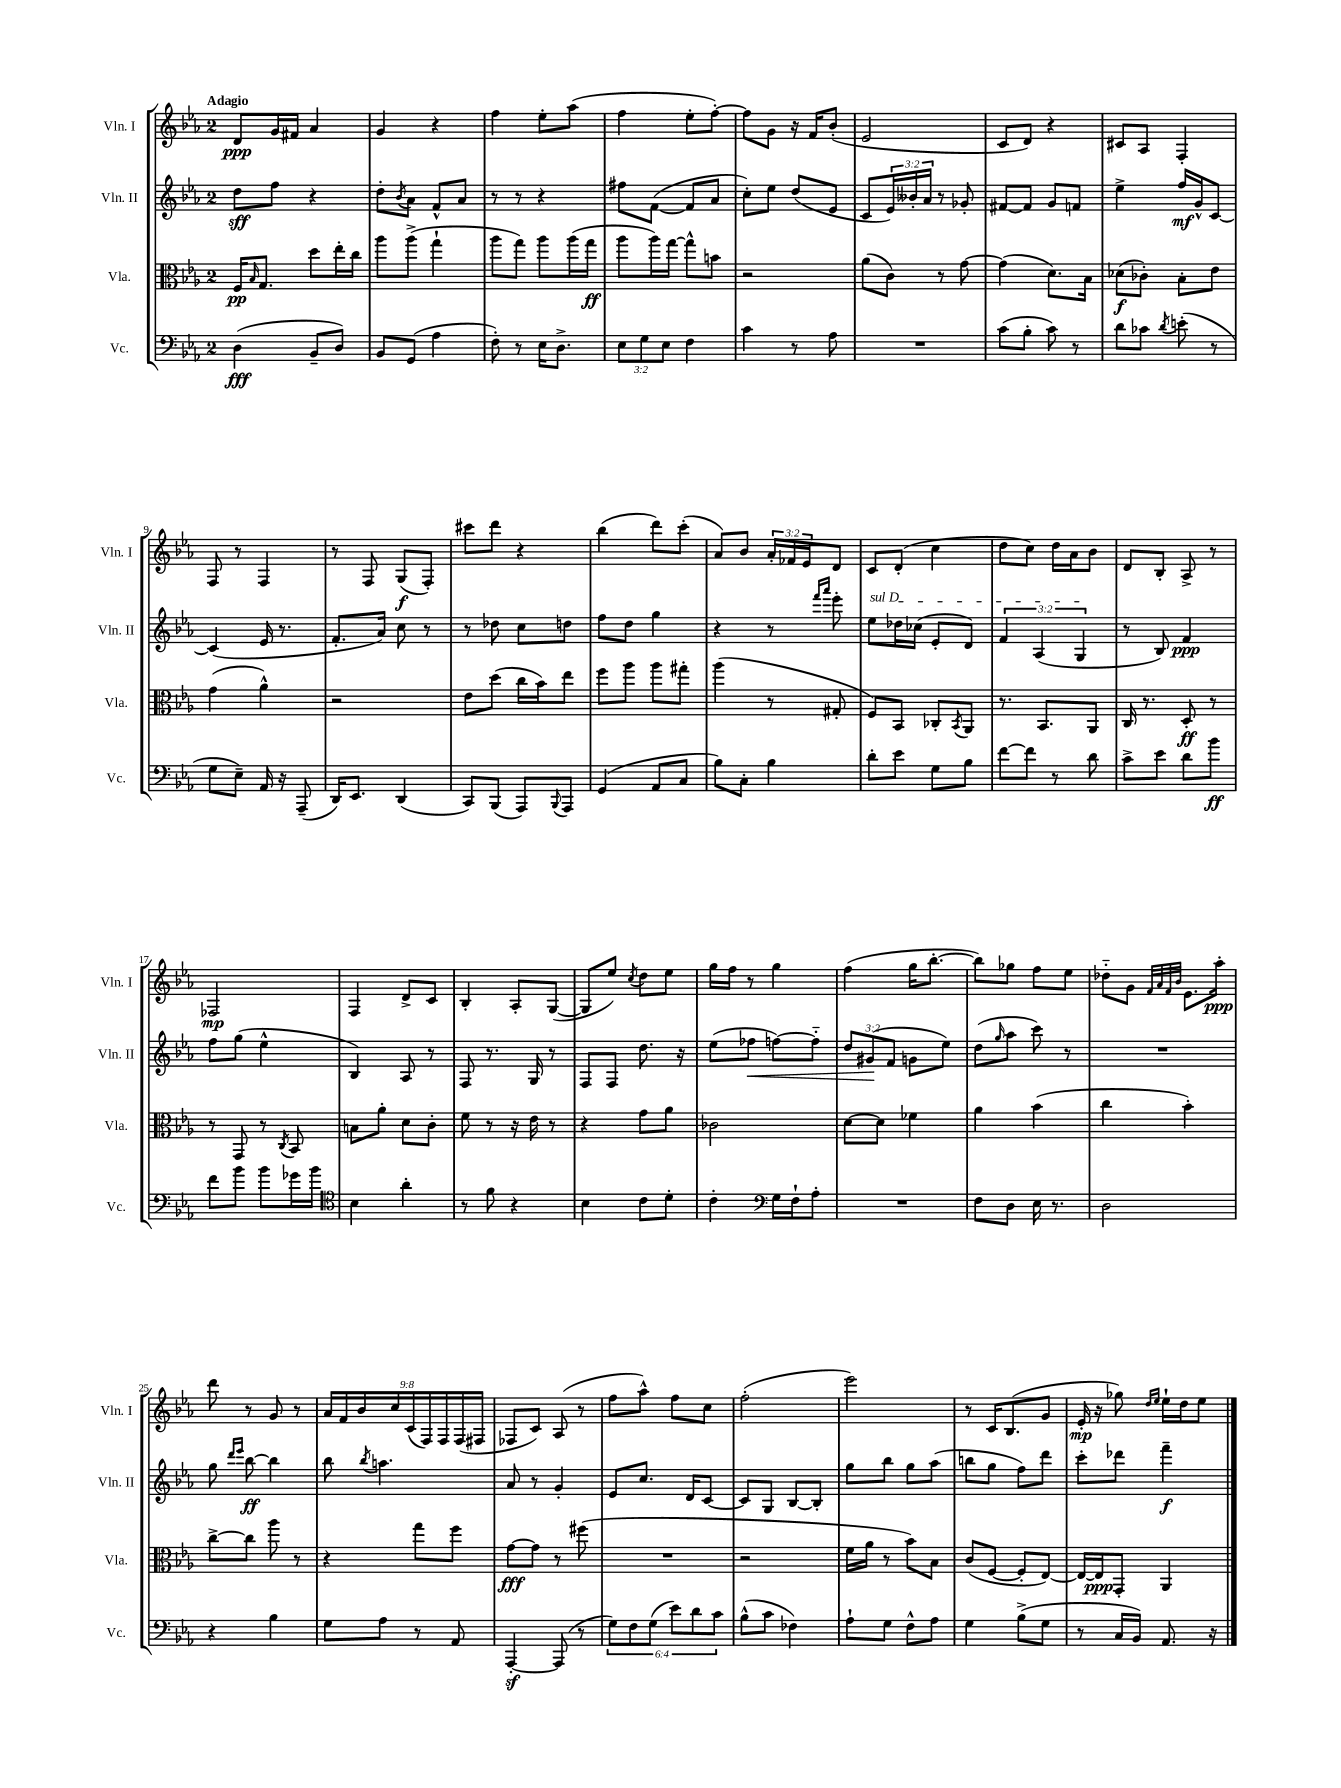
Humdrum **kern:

**kern	**kern	**kern	**kern
*staff4	*staff3	*staff2	*staff1
*clefF4	*clefC3	*clefG2	*clefG2
*k[b-e-a-]	*k[b-e-a-]	*k[b-e-a-]	*k[b-e-a-]
*M2/4	*M2/4	*M2/4	*M2/4
(4D\	16F/LK	8dd\L	8d/L
.	16qqB-/	.	.
.	8.G/J	.	.
.	.	8ff\J	16g/L
.	.	.	16f#/JJ
8BB-~/L	8dd\L	4r	4a-/
8D/J)	16ee-'\L	.	.
.	16cc\JJ	.	.
=	=	=	=
8BB-/L	8aa-\L	8dd'\L	4g/
.	.	8qb-/	.
(8GG/J	(8aa-^\J	8a-\J	.
4A-\	4gg`\	8f^^/L	4r
.	.	8a-/J	.
=	=	=	=
8F'\)	8aa-\L	8r	4ff\
8r	8gg\J)	8r	.
16E-\LK	8aa-\L	4r	8ee-'\L
8.D^\J	.	.	.
.	(16aa-\L	.	(8aa-\J
.	16gg\JJ	.	.
=	=	=	=
12E-\L	8aa-\L	8ff#\L	4ff\
12G\	.	.	.
.	16aa-\L)	([8f\J	.
12E-\J	.	.	.
.	[16gg\JJ	.	.
4F\	8gg^^\]L	8f/]L	8ee-'\L
.	8b\J	8a-/J	[8ff'\J)
=	=	=	=
4c\	2r	8cc'\L)	8ff\]L
.	.	8ee-\J	8g\J
8r	.	(8dd/L	16r
.	.	.	16f/LK
8A-\	.	8e-/J	(8b-'/J
=	=	=	=
2r	(8a-\L	8c/L	2e-/
.	8c\J)	24e-/L)	.
.	.	24b--'/	.
.	.	24a-/JJ	.
.	8r	8r	.
.	[8g\	8g-'/	.
=	=	=	=
(8c\L	(4g\]	[8f#/L	8c/L
8B-'\J	.	8f#/]J	8d/J)
8c\)	8.d\L)	8g/L	4r
8r	.	8f/J	.
.	16B-\Jk	.	.
=	=	=	=
8d\L	(8d-\L	4ee-^\	8c#/L
8c-\J	8c-'\J)	.	8A-/J
8qd/	.	.	.
(8e'\	8B-'\L	16ff/LL	4F'/
.	.	16g^^/J	.
8r	8e-\J	[8c/J	.
=	=	=	=
8G\L	(4g\	(4c/]	8F/
8E-~\J)	.	.	8r
16AA-/	4a-^^\)	16e-/	4F/
16r	.	8.r	.
(8AAA-~/	.	.	.
=	=	=	=
16DD/LK)	2r	8.f'/L	8r
8.EE-/J	.	.	.
.	.	.	8F/
.	.	16a-/Jk)	.
(4DD/	.	8cc\	(8G/L
.	.	8r	8F'/J)
=	=	=	=
8CC/L)	8e-\L	8r	8ccc#\L
(8BBB-/J	(8dd\J	8dd-\	8ddd\J
8AAA-/L)	16cc\LL	8cc\L	4r
.	16b-\J)	.	.
8qqBBB-/	.	.	.
8AAA-/J	8ee-\J	8dd\J	.
=	=	=	=
(4GG/	8ff\L	8ff\L	(4bb-\
.	8aa-\J	8dd\J	.
8AA-/L	8aa-\L	4gg\	8ddd\L)
8C/J	8gg#'\J	.	(8ccc'\J
=	=	=	=
8B-\L)	(4aa-\	4r	8a-/L)
8C'\J	.	.	8b-/J
4B-\	8r	8r	24a-'/LL
.	.	.	24f-/
.	.	.	24e-/J
.	.	16qqfff/LL	.
.	.	16qqaaa-/JJ	.
.	8G#'/	8eee-'\	8d/J
=	=	=	=
8d'\L	8F/L)	8ee-\L	8c/L
8e-\J	8BB-/J	16dd-\L	(8d'/J
.	.	(16cc-\JJ	.
8G\L	8C-'/L	8e-'/L	4cc\
.	8qBB-/	.	.
8B-\J	8AA-/J	8d/J)	.
=	=	=	=
[8f\L	8.r	6f/	8dd\L
8f\]J	.	.	8cc\J)
.	.	(6A-/	.
.	8.BB-/L	.	.
8r	.	.	16dd\LL
.	.	.	16a-\J
.	.	6G/	.
8d\	8AA-/J	.	8b-\J
=	=	=	=
8c^\L	16C/	8r	8d/L
.	8.r	.	.
8e-\J	.	8B-/)	8B-'/J
8d\L	8D'/	4f/	8A-^/
8b-\J	8r	.	8r
=	=	=	=
8f\L	8r	8ff\L	2F-/
8b-\J	8GG/	(8gg\J	.
8b-\L	8r	4ee-^^\	.
.	8qC/	.	.
16g-\L	8BB-/	.	.
16b-\JJ	.	.	.
=	=	=	=
*clefC4	*	*	*
4B-\	8B\L	4B-/)	4F/
.	8a-'\J	.	.
4a-'\	8d\L	8A-/	8d^/L
.	8c'\J	8r	8c/J
=	=	=	=
8r	8f\	8F/	4B-'/
8f\	8r	8.r	.
4r	16r	.	8A-'/L
.	16e-\	16G/	.
.	8r	8r	([8G/J
=	=	=	=
4B-\	4r	8F/L	8G/]L
.	.	8F/J	8ee-/J)
.	.	.	8qcc/
8c\L	8g\L	8.dd\	8dd\L
8d'\J	8a-\J	.	8ee-\J
.	.	16r	.
=	=	=	=
4c'\	2c-\	(8ee-\L	16gg\LL
.	.	.	16ff\JJ
.	.	8ff-\J	8r
*clefF4	*	*	*
16G\LL	.	[8ff\L)	4gg\
16F`\J	.	.	.
8A-'\J	.	8ff'~\]J	.
=	=	=	=
2r	[8d\L	12dd/L	(4ff\
.	.	(12g#/	.
.	8d\]J	.	.
.	.	12f/J	.
.	4f-\	8g\L	16gg\LK
.	.	.	[8.bb-'\J
.	.	8ee-\J)	.
=	=	=	=
8F\L	4a-\	(8dd\L	8bb-\]L)
.	.	16qqgg/	.
8D\J	.	8aa-\J	8gg-\J
16E-\	(4b-\	8ccc\)	8ff\L
8.r	.	.	.
.	.	8r	8ee-\J
=	=	=	=
2D\	4cc\	2r	8dd-'~\L
.	.	.	8g\J
.	.	.	32qqf/LLL
.	.	.	32qqa-/
.	.	.	32qqf/
.	.	.	32qqb-/JJJ
.	4b-'\)	.	8.e-\L
.	.	.	16aa-'\Jk
=	=	=	=
4r	[8cc^\L	8gg\	8ddd\
.	.	16qqddd/LL	.
.	.	16qqeee-/JJ	.
.	8cc\]J	[8bb-\	8r
4B-\	8aa-\	4bb-\]	8g/
.	8r	.	8r
=	=	=	=
8G\L	4r	8bb-\	18a-/LL
.	.	.	18f/
.	.	.	18b-/
.	.	8qbb-/	.
8A-\J	.	4.aa\	.
.	.	.	18cc/
.	.	.	(18c/
8r	8gg\L	.	.
.	.	.	18F/)
.	.	.	18F/
8AA-/	8ff\J	.	.
.	.	.	(18F/
.	.	.	18F#/JJ
=	=	=	=
[4AAA-'/	[8g\L	8a-/	8F-/L
.	8g\]J	8r	8c/J)
(8AAA-/]	8r	4g'/	(8A-/
8r	(8ff#\	.	8r
=	=	=	=
12G\L)	2r	8e-/L	8ff\L
12F\	.	.	.
.	.	8.cc/J	8aa-^^\J)
(12G\J	.	.	.
12e-\L)	.	.	8ff\L
.	.	16d/LK	.
12d\	.	.	.
.	.	[8c/J	8cc\J
12c\J	.	.	.
=	=	=	=
(8B-^^\L	2r	8c/]L	(2ff'\
8c\J	.	8G/J	.
4F-\)	.	[8B-/L	.
.	.	8B-'/]J	.
=	=	=	=
8A-`\L	16f\LL	8gg\L	2eee-\)
.	16a-\JJ	.	.
8G\J	8r	8bb-\J	.
8F^^\L	8b-\L)	8gg\L	.
8A-\J	8B-\J	(8aa-\J	.
=	=	=	=
4G\	(8c/L	8bb\L	8r
.	[8F/J	8gg\J	16c/LK
.	.	.	(8.B-/
(8B-^\L	8F'/]L	8ff\L)	.
8G\J	[8E-/J)	8ddd\J	8g/J
=	=	=	=
8r	16E-/_LL	8ccc'\L	16e-'/
.	16E-/]J	.	16r
16C/LL	8GG'/J	8ddd-\J	8gg-\)
16BB-/JJ)	.	.	.
.	.	.	16qqdd/LL
.	.	.	16qqee-/JJ
8.AA-/	4AA-/	4fff~\	16ee-`\LL
.	.	.	16dd\J
.	.	.	8ee-\J
16r	.	.	.
==	==	==	==
*-	*-	*-	*-
